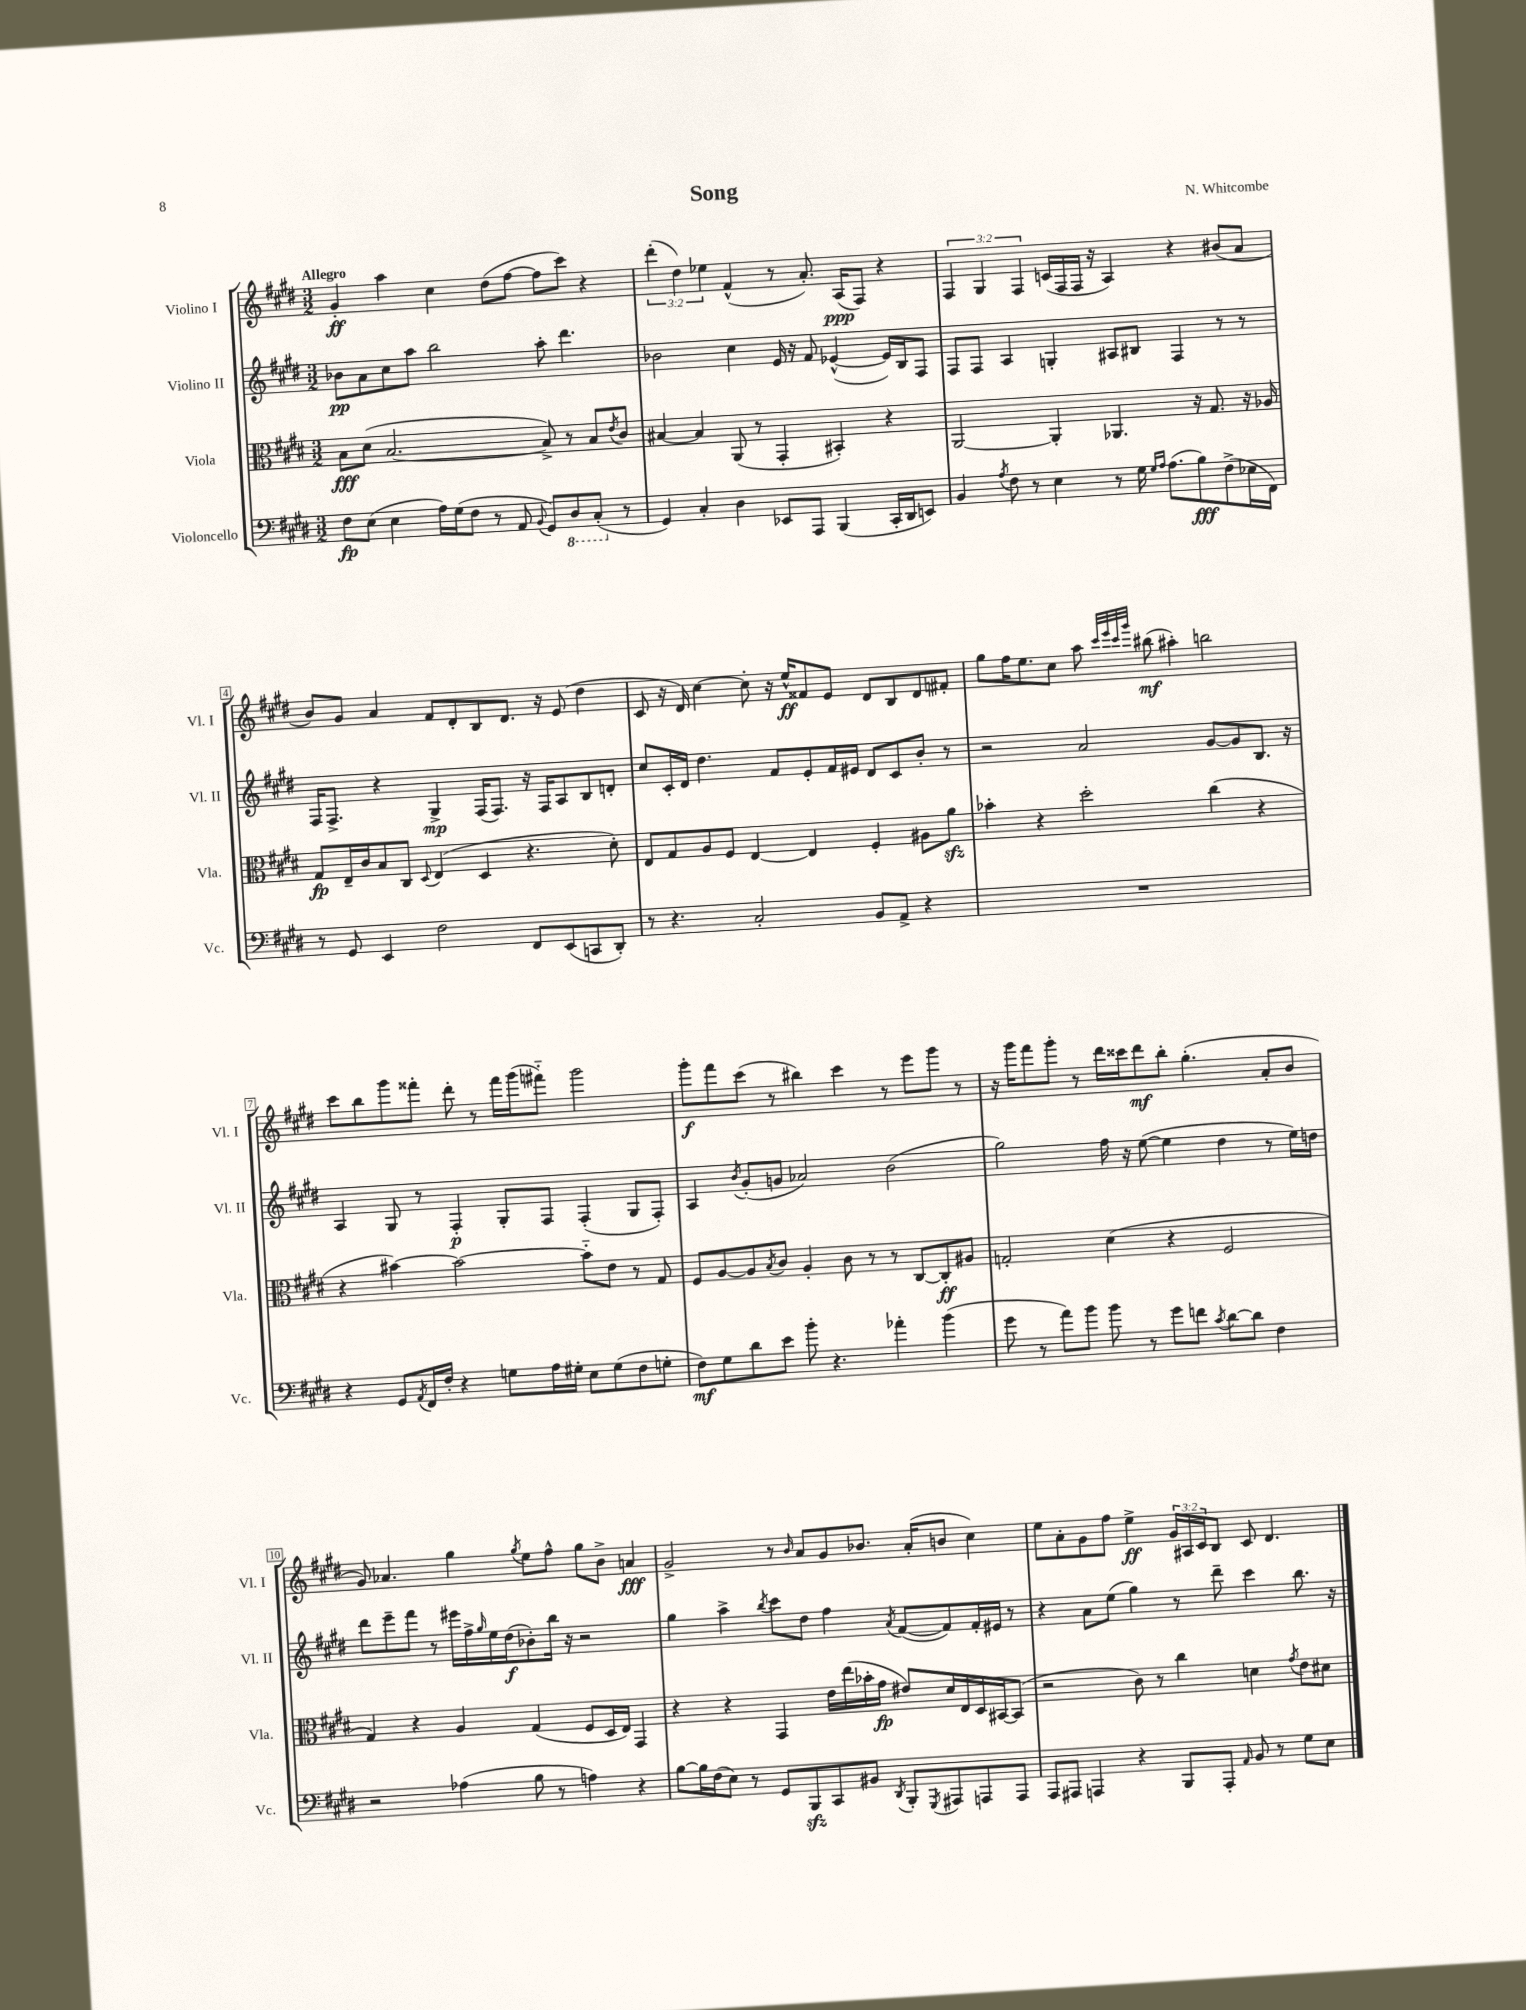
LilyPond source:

\header { title = "Song" composer = "N. Whitcombe" }
<<
\new StaffGroup <<
\new Staff = "s0" \with { instrumentName = "Violino I" shortInstrumentName = "Vl. I" } {
    \clef treble \key e \major \numericTimeSignature \time 3/2 \override Staff.TupletNumber.text = #tuplet-number::calc-fraction-text \tempo "Allegro"
    gis'4-.\ff a''4 cis''4 dis''8( fis''8~ fis''8 cis'''8) r4 |
    \tuplet 3/2 { dis'''4-.( dis''4) ees''4 } fis'4-^( r8 a'8.-.) a16\ppp( fis8) r4 |
    \tuplet 3/2 { fis4 gis4 fis4 } c'16( fis16 fis16 r16 a4) r4 bis'8( a'8 |
    b'8) gis'8 a'4 fis'8 dis'8-. b8 dis'8. r16 e'8( dis''4 |
    cis'8 r16 dis'16) cis''4~ cis''8-. r16 e''16-^\ff fisis'8 e'8 dis'8 b8 dis'8 fis'8-. |
    gis''8 fis''16 e''8. cis''8 a''8 \grace { cis'''32 e'''32 cis'''32 gis'''32 } bis''8\mf( ais''4-.) b''2 |
    cis'''8 b''8 gis'''8 fisis'''8-. dis'''8-. r8 fisis'''16 gis'''16( fis'''8-_) gis'''2 |
    gis'''8-.\f fis'''8 cis'''8( r8 bis''4) cis'''4 r8 e'''8 gis'''8 r8 |
    r16 gis'''16 fis'''8 gis'''8-. r8 dis'''16 cisis'''16 dis'''8\mf b''8-. gis''4.-.( a'8-. b'8 |
    gis'8) aes'4. gis''4 \acciaccatura { gis''8 } e''8 fis''8-^ gis''8 b'8-> a'4\fff |
    gis'2-> r8 \grace { b'16 } a'8 gis'8 bes'8. a'16-.( b'8 cis''4) |
    e''8 a'8-. gis'8 fis''8 e''4->\ff \tuplet 3/2 { gis'16 ais16 cis'16 } b8 cis'8 dis'4. \bar "|." |
}
\new Staff = "s1" \with { instrumentName = "Violino II" shortInstrumentName = "Vl. II" } {
    \clef treble \key e \major \numericTimeSignature \time 3/2
    bes'8\pp a'8 cis''8 a''8 b''2 a''8-. dis'''4. |
    bes'2 cis''4 e'16 r16 fis'8 ees'4~-^( ees'16) b16 fis8 |
    fis8 fis8 a4 g4-. ais8 bis8 fis4 r8 r8 |
    fis16 fis8.-> r4 gis4->\mp fis16( fis8.) r16 fis16 a8 b8 d'8-. |
    cis''8 cis'16-. dis'16 dis''4. fis'8 e'8-. fis'16 eis'16 dis'8 cis'8 b'8-. r8 |
    r2 a'2 gis'8~ gis'8 b8. r16 |
    a4 gis8 r8 fis4-.\p gis8-. fis8 fis4-.( gis8 fis8-.) |
    a4 \acciaccatura { b'8 } gis'8-.( g'8 aes'2) b'2( |
    gis''2) fis''16 r16 e''8~( e''4 dis''4 r8 e''16) d''16 |
    dis'''8 e'''8-- fis'''8 r8 eis'''16 fis''16-> \grace { gis''16 } e''16 dis''16\f( bes'8-.) b''16 r16 r2 |
    gis''4 a''4-> \acciaccatura { b''8 } cis'''8 dis''8 fis''4 \acciaccatura { a'8 } fis'8~( fis'8) fis'16-. eis'16 r8 |
    r4 a'8 e''8( gis''4) r8 dis'''8-- cis'''4 b''8. r16 \bar "|." |
}
\new Staff = "s2" \with { instrumentName = "Viola" shortInstrumentName = "Vla." } {
    \clef alto \key e \major \numericTimeSignature \time 3/2
    b8\fff dis'8( b2.~ b8->) r8 b8 \acciaccatura { e'8 } cis'8 |
    bis4~ bis4 a,8( r8 gis,4-. bis,4-.) r4 |
    a,2~ a,4-. aes,4. r16 gis8. r16 aes16 |
    gis8\fp e16-- cis'16 b8 cis8 \appoggiatura { dis8 } e4( dis4 r4. dis'8-.) |
    e8 gis8 a8 fis8 e4~ e4 fis4-. ais8 a'8\sfz |
    bes'4-. r4 dis''2-. cis''4( r4 |
    r4 bis'4~) bis'2~ bis'8-_ e'8 r8 gis8 |
    fis8 a8~ a8 \acciaccatura { b8 } cis'8 a4-. cis'8 r8 r8 cis8~ cis8-.\ff ais8 |
    g2-. dis'4( r4 fis2 |
    gis4) r4 a4 gis4( fis8 dis16 e16) gis,4 |
    r4 r4 gis,4 e'16 e''16( bes'16-. gis'16\fp eis'8) dis'16 e16 dis16 bis,16~ bis,8( |
    r2 cis'8) r8 cis''4 d'4 \acciaccatura { gis'8 } e'8 dis'8 \bar "|." |
}
\new Staff = "s3" \with { instrumentName = "Violoncello" shortInstrumentName = "Vc." } {
    \clef bass \key e \major \numericTimeSignature \time 3/2
    fis8\fp e8( e4 a16) gis16( fis8 r8 a,8 \appoggiatura { b,8 } gis,8) \ottava #-1 dis,8 cis,8-.( \ottava #0 r8 |
    gis,4) cis4-. dis4 ees,8 a,,8 b,,4( cis,16-. dis,16 e,8) |
    b,4 \acciaccatura { a8 } fis8 r8 e4 r8 gis16 \grace { gis16 a16 } a8.( b8\fff) fis8->( ees16 fis,16) |
    r8 gis,8 e,4 fis2 fis,8 e,8( c,8 dis,8-.) |
    r8 r4. cis2-. b,8 a,8-> r4 |
    R1. |
    r4 gis,8 \acciaccatura { a,8 } fis,16 fis16-. r4 g8 a16 gis16-. e8 gis8( fis8 g8-. |
    fis8\mf) gis8 dis'8 e'8 b'8-. r4. aes'4-. b'4( |
    gis'8 r8 a'8) b'8 b'8 r8 gis'8 f'8 \acciaccatura { cis'8 } dis'8~ dis'8 fis4 |
    r2 aes4( b8 r8 a4) r4 |
    b8~ b16 fis16( e8) r8 gis,8 b,,8\sfz cis,8 bis,8 \acciaccatura { dis,8 } b,,8-. \acciaccatura { gis,,8 } ais,,8 a,,8 a,,8 |
    a,,8 ais,,8 a,,4 r4 b,,8 a,,8-. \grace { a,16 } b,8 r8 gis8 e8 \bar "|." |
}
>>
>>
\layout { \context { \Score \override BarNumber.stencil = #(make-stencil-boxer 0.1 0.3 ly:text-interface::print) } }
